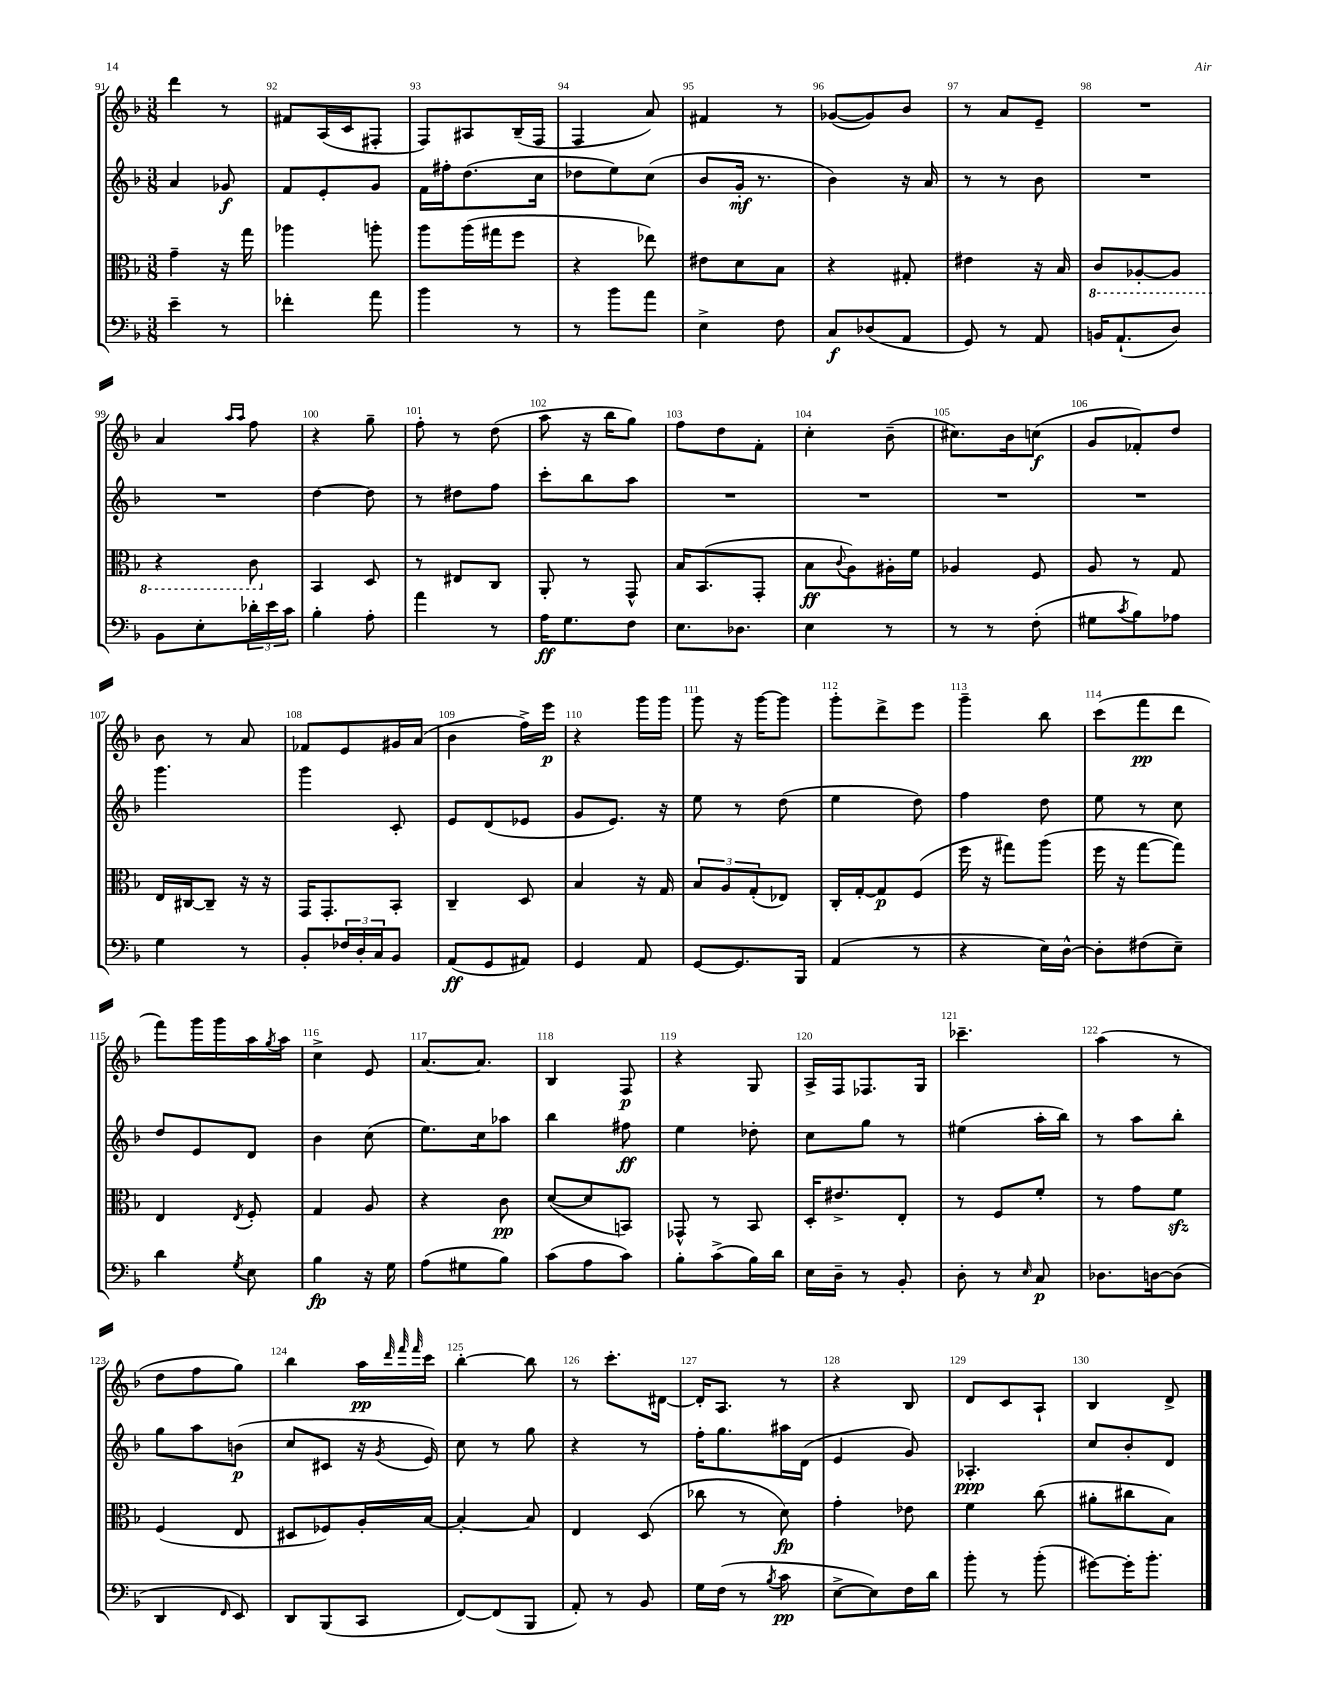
<<
\new StaffGroup <<
\new Staff = "s0" {
    \clef treble \key f \major \numericTimeSignature \time 3/8
    d'''4 r8 |
    fis'8 a16( c'16 fis8-. |
    f8) ais8 bes16--( f16 |
    f4 a'8) |
    fis'4 r8 |
    ges'8~( ges'8) bes'8 |
    r8 a'8 e'8-- |
    R4. |
    a'4 \grace { a''16 a''16 } f''8 |
    r4 g''8-- |
    f''8-. r8 d''8( |
    a''8 r16 bes''16 g''8) |
    f''8 d''8 f'8-. |
    c''4-. bes'8--( |
    cis''8.) bes'16 c''8\f( |
    g'8 fes'8-.) d''8 |
    bes'8 r8 a'8 |
    fes'8 e'8 gis'16 a'16( |
    bes'4 f''16->) e'''16\p |
    r4 g'''16 g'''16 |
    g'''8 r16 g'''16~ g'''8 |
    g'''8-. d'''8-> e'''8 |
    g'''4-- bes''8 |
    c'''8( f'''8\pp d'''8 |
    f'''8) g'''16 g'''16 a''16 \acciaccatura { g''8 } a''16 |
    c''4-> e'8 |
    a'8.~ a'8. |
    bes4 f8\p |
    r4 g8 |
    a16-> f16 fes8. g16 |
    ces'''4.-- |
    a''4( r8 |
    d''8 f''8 g''8) |
    bes''4 a''16\pp \grace { d'''32 f'''32 f'''32 } c'''16 |
    bes''4~-. bes''8 |
    r8 c'''8.-. dis'16~ |
    dis'16-. a8. r8 |
    r4 bes8 |
    d'8 c'8 a8-! |
    bes4 d'8-> \bar "|." |
}
\new Staff = "s1" {
    \clef treble \key f \major \numericTimeSignature \time 3/8
    a'4 ges'8\f |
    f'8 e'8-. g'8 |
    f'16 fis''16-. d''8.( c''16 |
    des''8 e''8) c''8( |
    bes'8 g'16-.\mf r8. |
    bes'4) r16 a'16 |
    r8 r8 bes'8 |
    R4. |
    R4. |
    d''4~ d''8 |
    r8 dis''8 f''8 |
    c'''8-. bes''8 a''8 |
    R4. |
    R4. |
    R4. |
    R4. |
    g'''4. |
    g'''4 c'8-. |
    e'8 d'8( ees'8 |
    g'8 e'8.) r16 |
    e''8 r8 d''8( |
    e''4 d''8) |
    f''4 d''8 |
    e''8 r8 c''8 |
    d''8 e'8 d'8 |
    bes'4 c''8( |
    e''8.) c''16 aes''8 |
    bes''4 fis''8\ff |
    e''4 des''8-. |
    c''8 g''8 r8 |
    eis''4( a''16-. bes''16) |
    r8 a''8 bes''8-. |
    g''8 a''8 b'8\p( |
    c''8 cis'8 r16 \acciaccatura { g'8 } e'16) |
    c''8 r8 g''8 |
    r4 r8 |
    f''16-. g''8. ais''16 d'16( |
    e'4 g'8) |
    aes4.-.\ppp |
    c''8 bes'8-. d'8 \bar "|." |
}
\new Staff = "s2" {
    \clef alto \key f \major \numericTimeSignature \time 3/8
    g'4-- r16 g''16 |
    aes''4 a''8-. |
    a''8 a''16( gis''16 f''8 |
    r4 ees''8) |
    eis'8 d'8 bes8 |
    r4 gis8-. |
    eis'4 r16 bes16 |
    \ottava #-1 c8 aes,8~-. aes,8 |
    r4 c8 \ottava #0 |
    bes,4 d8 |
    r8 eis8 c8 |
    a,8-. r8 g,8-^ |
    bes16 bes,8.( g,8-. |
    bes8\ff \appoggiatura { c'8 } a8) ais16-. f'16 |
    aes4 f8 |
    a8 r8 g8 |
    e16 cis16~ cis8-- r16 r16 |
    g,16 g,8.-. bes,8-. |
    c4-- d8 |
    bes4 r16 g16 |
    \tuplet 3/2 { bes8 a8 g8-.( } ees8) |
    c16-. g16~-. g8\p f8( |
    f''16 r16 gis''8) a''8( |
    f''16 r16 g''8~ g''8) |
    e4 \acciaccatura { e8 } f8-. |
    g4 a8 |
    r4 c'8\pp |
    d'8~( d'8 b,8) |
    ges,8-^ r8 bes,8 |
    d16-. eis'8.-> e8-. |
    r8 f8 f'8-. |
    r8 g'8 f'8\sfz |
    f4( e8 |
    dis8 fes8) a16-. bes16~ |
    bes4~-. bes8 |
    e4 d8( |
    ces''8 r8 d'8\fp) |
    g'4-. ees'8 |
    f'4 c''8( |
    ais'8-. cis''8 bes8) \bar "|." |
}
\new Staff = "s3" {
    \clef bass \key f \major \numericTimeSignature \time 3/8
    e'4-- r8 |
    fes'4-. a'8 |
    bes'4 r8 |
    r8 bes'8 a'8 |
    e4-> f8 |
    c8\f des8( a,8 |
    g,8) r8 a,8 |
    b,16 a,8.-!( d8) |
    bes,8 e8-. \tuplet 3/2 { des'16-. e'16 c'16 } |
    bes4-. a8-. |
    a'4 r8 |
    a16\ff g8. f8 |
    e8. des8. |
    e4 r8 |
    r8 r8 f8-.( |
    gis8 \acciaccatura { c'8 } bes8) aes8 |
    g4 r8 |
    bes,8-. \tuplet 3/2 { fes16 d16-. c16 } bes,8 |
    a,8\ff( g,8 ais,8) |
    g,4 a,8 |
    g,8~ g,8. bes,,16 |
    a,4( r8 |
    r4 e16) d16~-^ |
    d8-. fis8( e8--) |
    d'4 \acciaccatura { g8 } e8 |
    bes4\fp r16 g16 |
    a8( gis8 bes8) |
    c'8( a8 c'8) |
    bes8-. c'8->( bes16) d'16 |
    e16 d16-- r8 bes,8-. |
    d8-. r8 \grace { e16 } c8\p |
    des8. d16~ d8( |
    d,4 \grace { f,16 } e,8) |
    d,8 bes,,8( c,8 |
    f,8~) f,8( bes,,8 |
    a,8-.) r8 bes,8 |
    g16 f16( r8 \acciaccatura { bes8 } c'8\pp |
    e8~-> e8) f16 d'16 |
    bes'8-. r8 bes'8-.( |
    gis'8~) gis'16-. bes'8.-. \bar "|." |
}
>>
>>
\layout { \context { \Score currentBarNumber = #91 \override BarNumber.break-visibility = ##(#f #t #t) barNumberVisibility = #all-bar-numbers-visible } }
